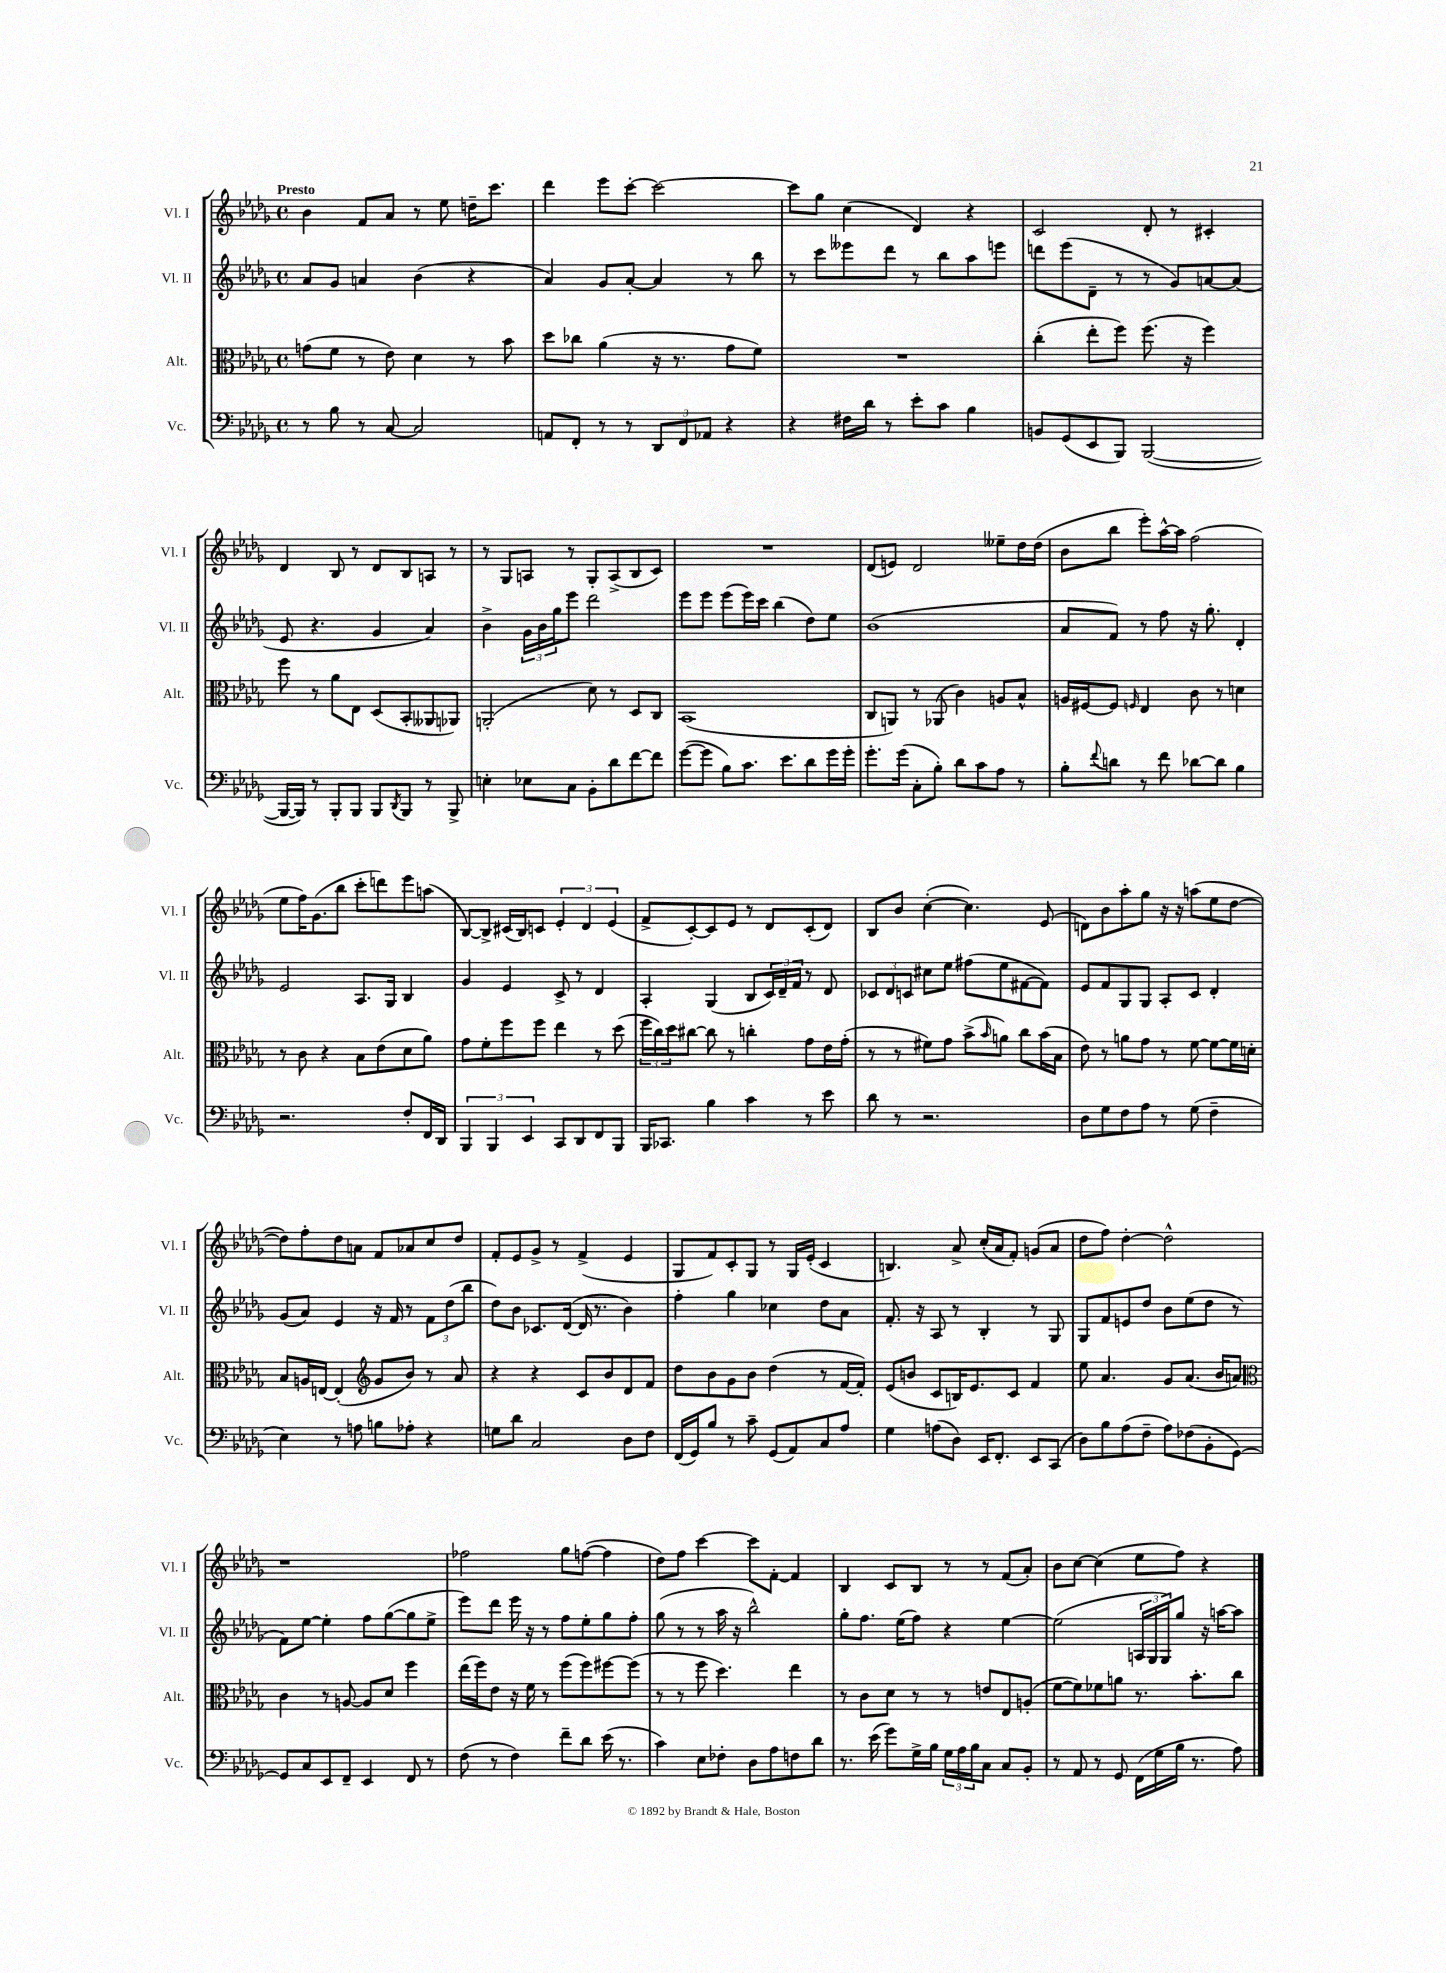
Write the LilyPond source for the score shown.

<<
\new StaffGroup <<
\new Staff = "s0" \with { instrumentName = "Vl. I" shortInstrumentName = "Vl. I" } {
    \clef treble \key des \major \defaultTimeSignature \time 4/4 \tempo "Presto"
    bes'4 f'8 aes'8 r8 ees''8 d''16-- c'''8. |
    des'''4 ees'''8 c'''8~-. c'''2~ |
    c'''8 ges''8 c''4( des'4) r4 |
    c'2 des'8-. r8 cis'4-. |
    des'4 bes8 r8 des'8 bes8 a8 r8 |
    r8 ges8 a8 r8 ges8-. a8->( bes8 c'8) |
    R1 |
    des'8( e'8) des'2 eeses''8-- des''16 des''16( |
    bes'8 bes''8 ees'''8-.) aes''16~-^ aes''16 f''2( |
    ees''8 f''16) ges'8.( bes''8 c'''8-. d'''8) ees'''8 a''8( |
    bes8~) bes8-> cis'16( bes16) c'8 \tuplet 3/2 { ees'4-. des'4 ees'4( } |
    f'8-> c'8~-.) c'8 ees'8 r8 des'8 c'8-.( des'8) |
    bes8 bes'8 c''4~-.( c''4.) ees'8( |
    d'8) bes'8 aes''8-. ges''8 r16 r16 a''8( ees''8 des''8~ |
    des''8) f''8-. des''8 a'8 f'8 aes'8 c''8 des''8 |
    f'8-. ees'8 ges'8-> r8 f'4->( ees'4 |
    ges8 f'8) c'8-. ges8 r8 ges16 ees'16-.( c'4 |
    b4.) aes'8-> c''16-.( aes'16 f'8-.) g'8( aes'8 |
    des''8 f''8) des''4~-. des''2-^ |
    r1 |
    fes''2 ges''8 f''8~( f''4 |
    des''8) f''8 c'''4~ c'''8 f'8~-. f'4 |
    bes4 c'8 bes8 r8 r8 f'8( aes'8-.) |
    bes'8 c''8~ c''4( ees''8 f''8) r4 \bar "|." |
}
\new Staff = "s1" \with { instrumentName = "Vl. II" shortInstrumentName = "Vl. II" } {
    \clef treble \key des \major \defaultTimeSignature \time 4/4
    aes'8 ges'8 a'4 bes'4( r4 |
    aes'4) ges'8 aes'8~-. aes'4 r8 bes''8 |
    r8 c'''8 eeses'''8 des'''8 r8 bes''8 aes''8 e'''8 |
    d'''8 ees'''8( des'8-- r8 r8 ges'8) a'8~ a'8( |
    ees'8 r4. ges'4 aes'4) |
    bes'4-> \tuplet 3/2 { ges'16 bes'16 ges''16 } ees'''8 des'''2 |
    ees'''8 ees'''8 ees'''8( ees'''16) c'''16 bes''4( des''8) ees''8 |
    bes'1( |
    aes'8 f'8) r8 f''8 r16 ges''8.-. des'4-. |
    ees'2 aes8. ges16 bes4 |
    ges'4 ees'4 c'8-> r8 des'4 |
    aes4-. ges4( bes8 \tuplet 3/2 { c'16) des'16-- f'16 } r8 des'8 |
    \tuplet 3/2 { ces'8 des'8 c'8 } cis''8 ees''8 fis''8( ees''8 fis'8~ fis'8) |
    ees'8 f'8 ges8 ges8 aes8-. c'8 des'4-. |
    ges'8( aes'8) ees'4 r16 f'16 r8 \tuplet 3/2 { f'8 des''8( bes''8 } |
    des''8) bes'8 ces'8. des'16~( des'16 r8. bes'4) |
    f''4-. ges''4 ces''4 des''8 aes'8 |
    f'8.-. r16 aes8 r8 bes4-. r8 ges8 |
    ges8 f'8 e'8 des''8 bes'8 ees''8( des''8 r8 |
    f'8) ees''8~ ees''4-. f''8 ges''8~( ges''8 ees''8-> |
    ees'''8) des'''8 ees'''16 r16 r8 f''8 ees''8-. ges''8 f''8-. |
    ges''8( r8 r8 aes''16 r16 bes''2-^) |
    ges''8-. f''8. ees''16( f''8) r4 ees''4~ |
    ees''2( \tuplet 3/2 { a16 ges16 ges16) } ges''8 r16 a''16~ a''8 \bar "|." |
}
\new Staff = "s2" \with { instrumentName = "Alt." shortInstrumentName = "Alt." } {
    \clef alto \key des \major \defaultTimeSignature \time 4/4
    g'8( f'8 r8 ees'8) des'4 r8 bes'8 |
    des''8 ces''8 aes'4( r16 r8. ges'8 f'8) |
    R1 |
    c''4-.( ees''8-. f''8) f''8.( r16 f''4) |
    f''8 r8 aes'8 ees8 des8( bes,8-. aeses,8 aes,8) |
    a,2-.( des'8) r8 des8 c8 |
    bes,1( |
    c8 a,8) r8 aes,8( c'4) a8 bes8-^ |
    a16 fis16~ fis8 \grace { f16 } ees4 c'8 r8 d'4 |
    r8 c'8 r4 bes8 ees'8( des'8 aes'8) |
    ges'8 f'8-. f''8 f''8 ees''4 r8 des''8( |
    \tuplet 3/2 { f''16 c''16) des''16 } cis''8~ cis''8 r8 c''4-. ges'8 ees'16 ges'16-.( |
    r8 r8 fis'8) ges'8 bes'8->( \grace { bes'16 } a'8) c''8 bes'16( bes16 |
    ees'8) r8 a'8 ges'8 r8 f'8~ f'8~ f'16 d'16-. |
    bes8 a16 e16~ e4-.( \clef treble ges'8 bes'8) r8 aes'8 |
    r4 r4 c'8 bes'8 des'8 f'8 |
    des''8 bes'8 ges'8 bes'8 des''4( r8 f'16~ f'16-.) |
    ees'8( b'8 c'8 b16) ees'8. c'8 f'4 |
    ees''8 aes'4. ges'8 aes'8.( bes'16 a'8) |
    \clef alto c'4 r8 a8~ a8 des'8 f''4 |
    ees''16( f''16) ees'8 r16 f'16 r8 f''8( f''8) fis''8~ fis''8( |
    r8 r8 f''8 des''4.) ees''4 |
    r8 c'8 des'8 r8 r8 e'8 ees8 a8-.( |
    f'8~ f'8) fes'8 a'8 r8. bes'8.-. c''8 \bar "|." |
}
\new Staff = "s3" \with { instrumentName = "Vc." shortInstrumentName = "Vc." } {
    \clef bass \key des \major \defaultTimeSignature \time 4/4
    r8 bes8 r8 c8~ c2 |
    a,8 f,8-. r8 r8 \tuplet 3/2 { des,8 f,8 aes,8 } r4 |
    r4 fis16 des'16 r8 ees'8-. c'8 bes4 |
    b,8 ges,8( ees,8 bes,,8) bes,,2~( |
    bes,,16~ bes,,16) r8 bes,,8-. bes,,8 bes,,8 \acciaccatura { des,8 } bes,,8 r8 bes,,8-> |
    e4-. ees8 c8 bes,8-. des'8 f'8~ f'8 |
    ges'8~( ges'8 bes8) c'8. ees'8. des'8 ges'16 ges'16-. |
    ges'8.-. ges'16( c8-. bes8-.) des'8 c'8 aes8 r8 |
    bes8-. \appoggiatura { f'8 } d'8 r8 f'8 des'8~ des'8 bes4 |
    r2. f8-. f,16 des,16 |
    \tuplet 3/2 { bes,,4 bes,,4 ees,4 } c,8 des,8 f,8 bes,,8 |
    bes,,16 ces,8. bes4 c'4 r8 ees'8 |
    des'8 r8 r2. |
    des8 ges8 f8 aes8 r8 ges8( f4-- |
    ees4) r8 a8 b8 aes8-. r4 |
    g8 des'8 c2 des8 f8 |
    f,16( ges,16) bes8 r8 c'8-- ges,8( aes,8) c8 aes8 |
    ges4 a8( des8) ees,16 f,8.-. ees,8 c,8( |
    des8) bes8 aes8( f8-- aes8) fes8( bes,8-. ges,8~) |
    ges,8 c8 ees,8 f,8-- ees,4 f,8 r8 |
    f8( r8 f4) f'8-- des'8 ees'16( r8. |
    c'4) ees8 fes8-. des8 aes8 f8 des'8 |
    r8. ees'16( ges'8) ges16-> bes16 \tuplet 3/2 { ges16 aes16 bes16 } c8 c8 bes,8-. |
    r8 aes,8 r8 ges,8 f,16( ges16 bes16 r8. aes8) \bar "|." |
}
>>
>>
\layout { \context { \Score \remove "Bar_number_engraver" } }
